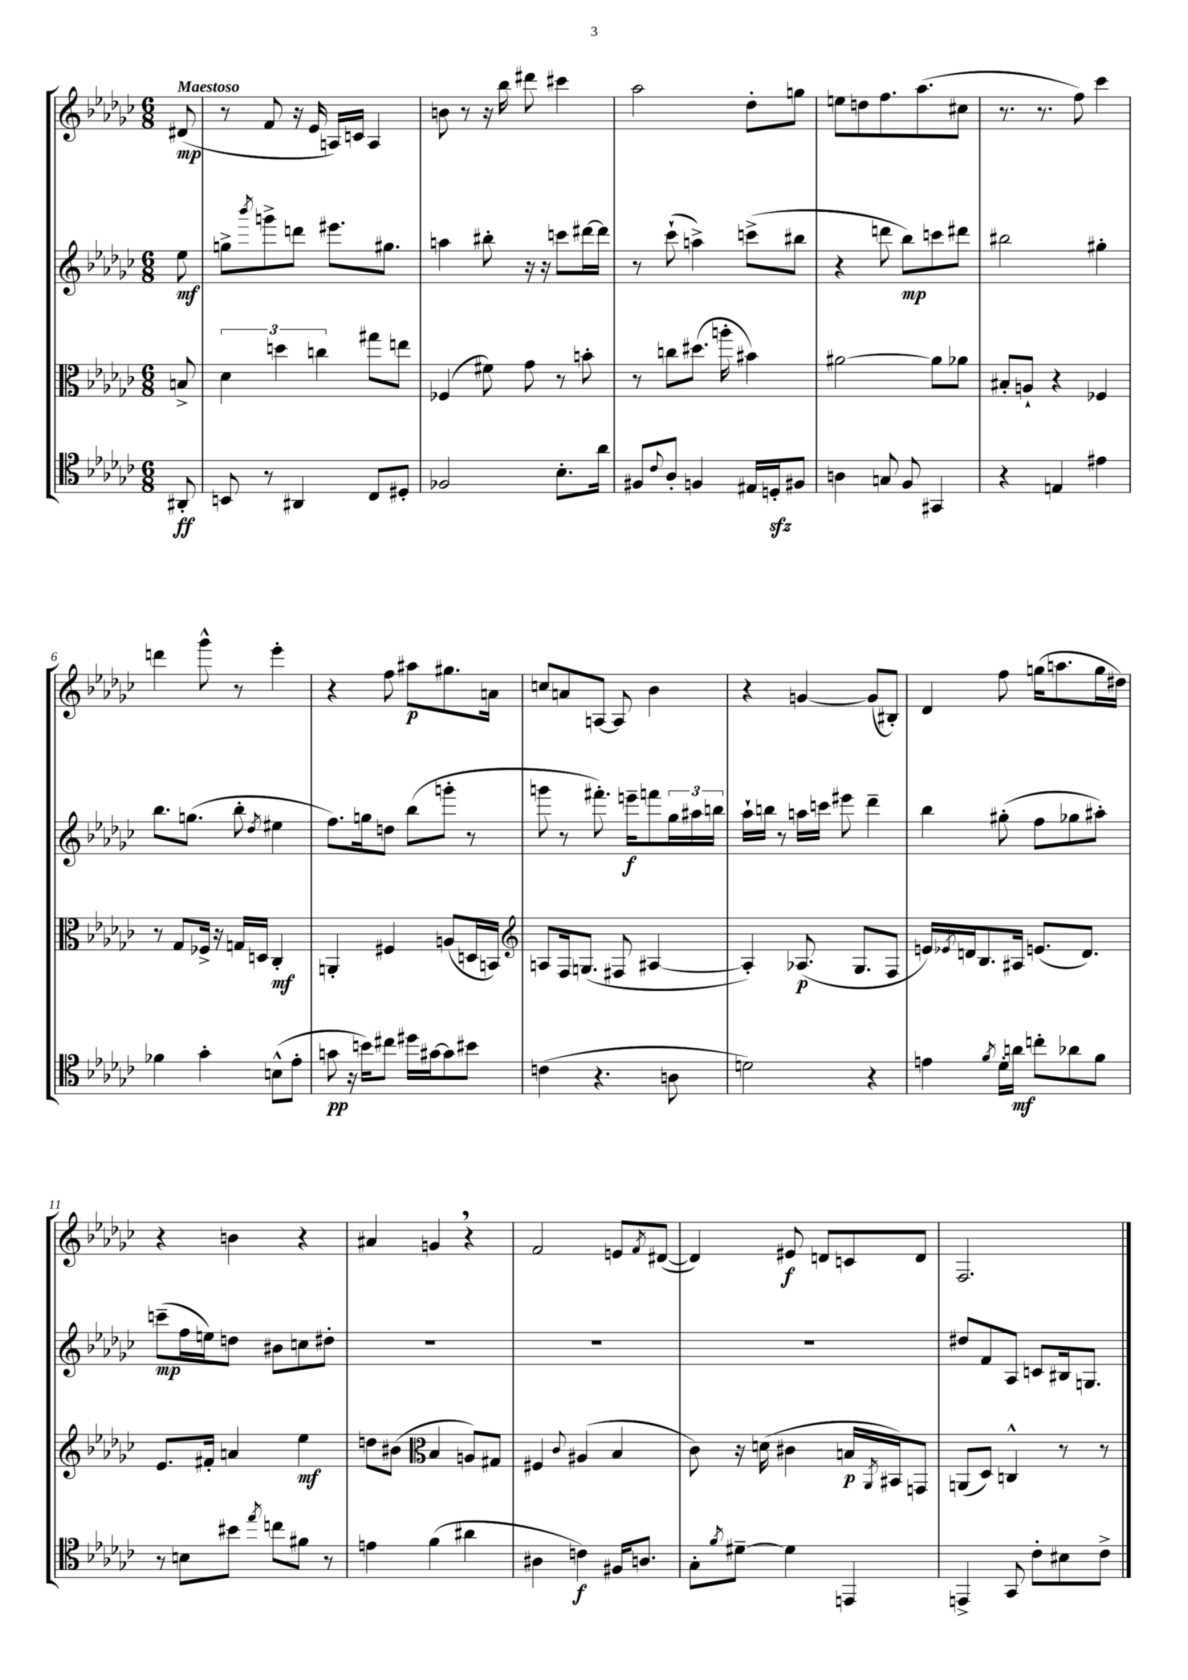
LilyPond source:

<<
\new StaffGroup <<
\new Staff = "s0" {
    \clef treble \key ges \major \numericTimeSignature \time 6/8 \partial 8 \tempo "Maestoso"
    dis'8\mp( |
    r8 f'8 r16 ees'16 a16) c'16 a4 |
    b'8 r8 r16 bes''16 dis'''8 cis'''4 |
    aes''2 des''8-. g''8 |
    e''8 d''8 f''8. aes''8.( cis''8 |
    r8. r8. f''8) ces'''4 |
    d'''4 ges'''8-^ r8 ees'''4-. |
    r4 f''8 ais''8\p gis''8. a'16 |
    c''8 a'8 a8~ a8 bes'4 |
    r4 g'4~ g'8( bis8-.) |
    des'4 f''8 g''16( a''8. g''16 dis''16) |
    r4 b'4 r4 |
    ais'4 g'4 \breathe r4 |
    f'2 e'8 \acciaccatura { f'8 } dis'8~( |
    dis'4) eis'8\f d'8 c'8 d'8 |
    f2. \bar "|." |
}
\new Staff = "s1" {
    \clef treble \key ges \major \numericTimeSignature \time 6/8 \partial 8
    ees''8\mf |
    g''8-> \acciaccatura { bes'''8 } g'''8-> d'''8 eis'''8. gis''8. |
    a''4 bis''8-. r16 r16 c'''8 dis'''16~ dis'''16 |
    r8 ces'''8-!( a''4->) c'''8->( bis''8 |
    r4 d'''8 bes''8\mp) c'''8 dis'''8 |
    bis''2 gis''4-. |
    bes''8. g''8.( bes''8-. \acciaccatura { des''8 } eis''4 |
    f''8.) g''16 d''8 bes''8( g'''8-. r8 |
    g'''8 r8 fis'''8.-.) e'''16--\f f'''8 \tuplet 3/2 { ges''16 ais''16 b''16 } |
    aes''16-! b''16 r8 a''16 c'''16 eis'''8 des'''4-- |
    bes''4 gis''8-.( f''8 ges''8 ais''8-.) |
    c'''8--\mp( f''16 e''16) d''8 bis'8 c''8 dis''8-. |
    R2. |
    R2. |
    R2. |
    dis''8 f'8 aes8 c'8 bis16 g8. \bar "|." |
}
\new Staff = "s2" {
    \clef alto \key ges \major \numericTimeSignature \time 6/8 \partial 8
    b8-> |
    \tuplet 3/2 { des'4 d''4 c''4 } gis''8 e''8 |
    fes4( fis'8) ges'8 r8 b'8-. |
    r8 c''8 dis''8.( a''16-. bis'4) |
    ais'2~ ais'8 aes'8 |
    bis8-. a8-! r4 fes4 |
    r8 ges8 fes16-> r16 g16 d16 ces4-.\mf |
    a,4-. fis4 a8( d16 b,16) |
    \clef treble a8 f16 g8.( fis8 ais4~ |
    ais4-.) aes8.\p( ges8. f8 |
    e'16) \acciaccatura { ees'8 } d'16 bes8. ais16 e'8.( d'8.) |
    ees'8. fis'16-. a'4 ees''4\mf |
    d''8 bis'8( \clef alto bes4 a8) gis8 |
    fis4 \appoggiatura { ces'8 } ais4( bes4 |
    ces'8) r16 d'16( cis'4 b16\p \acciaccatura { aes,8 } bis,16) g,8 |
    a,8( des8) c4-^ r8 r8 \bar "|." |
}
\new Staff = "s3" {
    \clef tenor \key ges \major \numericTimeSignature \time 6/8 \partial 8
    ais,8-.\ff |
    b,8 r8 ais,4 ces8 dis8-. |
    fes2 bes8.-. aes'16 |
    fis8 \appoggiatura { ces'8 } aes8-. f4 eis16 d16-.\sfz fis8 |
    a4 g8 f8 gis,4 |
    r4 e4 eis'4 |
    fes'4 ges'4-. b8-^( ees'8-. |
    g'8\pp r16 b'16) cis''8 dis''16 gis'16~ gis'8 bis'8 |
    c'4( r4. a8 |
    d'2) r4 |
    e'4 \acciaccatura { f'8 } des'16-. a'16\mf c''8-. aes'8 f'8 |
    r8 b8 bis'8 \acciaccatura { ees''8 } c''8 fis'8 r8 |
    e'4 f'4( ais'4 |
    ais4 c'4\f) fis16 a8. |
    ges8-. \acciaccatura { f'8 } dis'8~-- dis'4 e,4 |
    e,4-> ges,8 ces'8-. bis8 ces'8-> \bar "|." |
}
>>
>>
